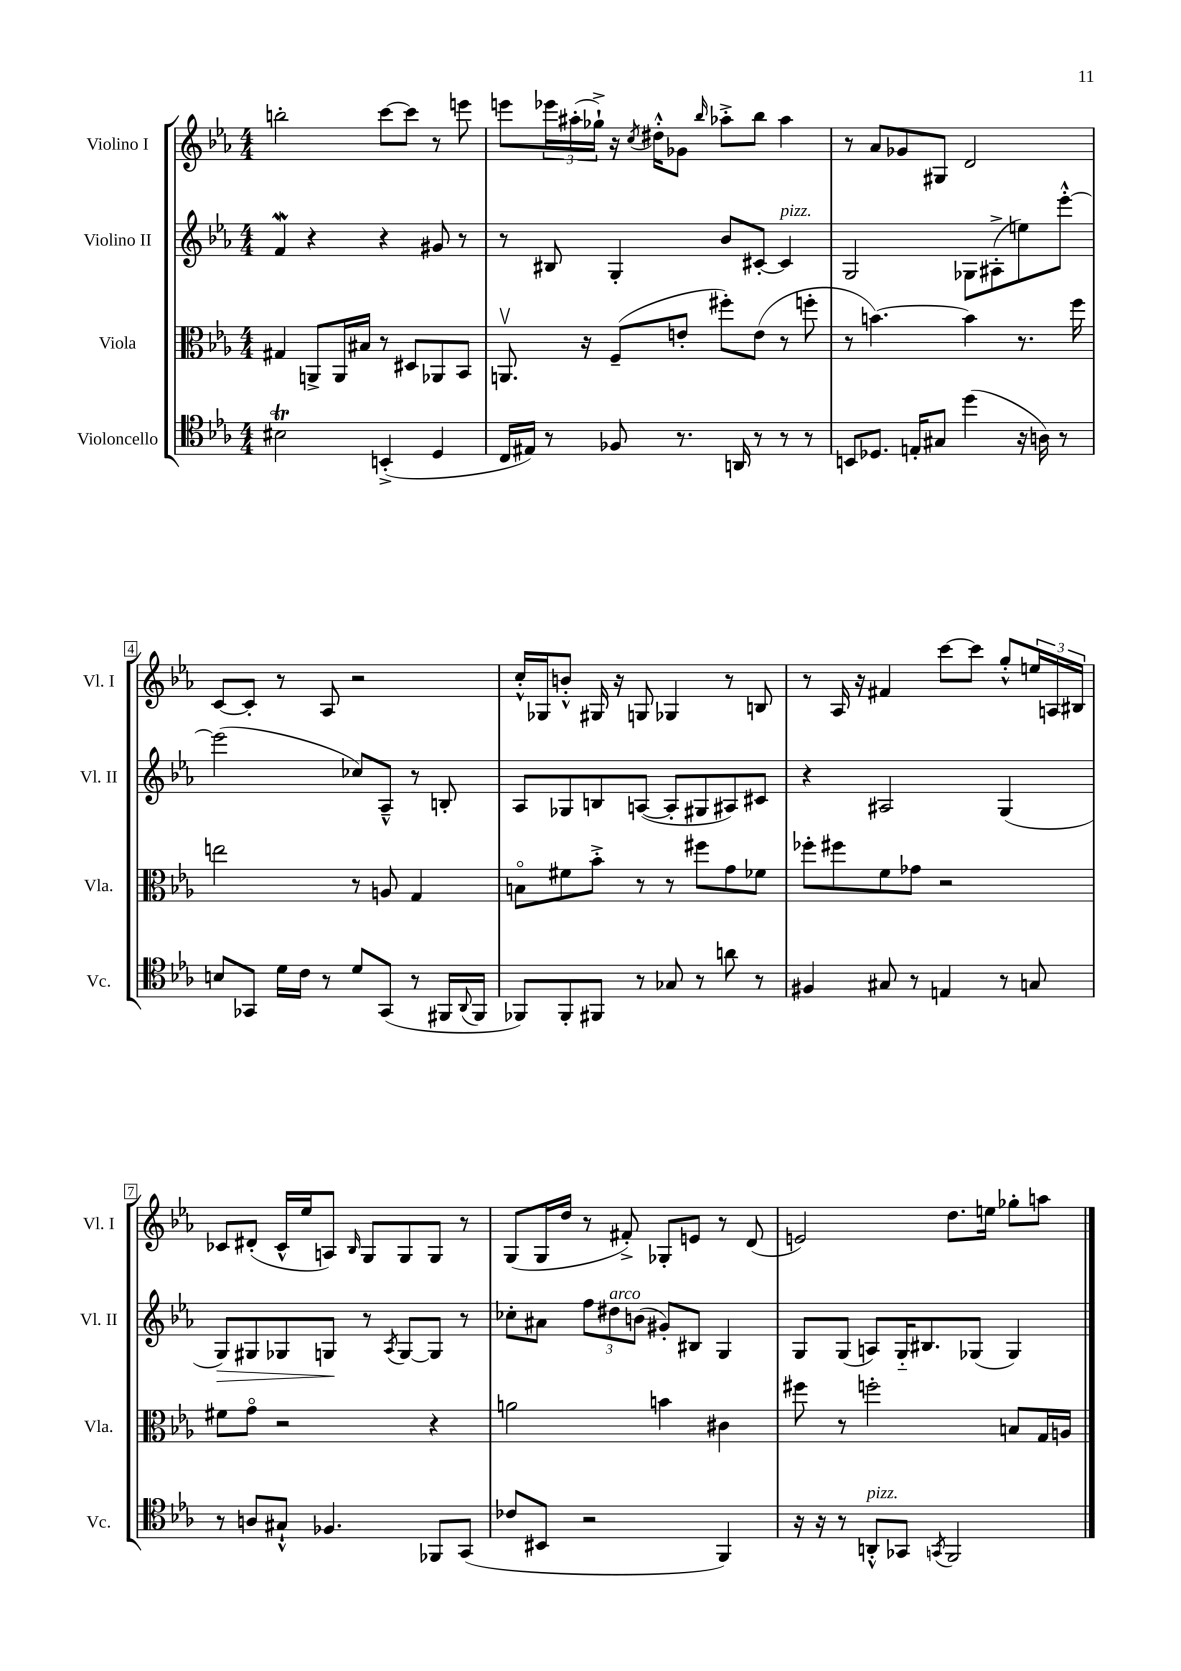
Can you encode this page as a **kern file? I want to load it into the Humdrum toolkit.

**kern	**kern	**kern	**kern
*staff4	*staff3	*staff2	*staff1
*clefC4	*clefC3	*clefG2	*clefG2
*k[b-e-a-]	*k[b-e-a-]	*k[b-e-a-]	*k[b-e-a-]
*M4/4	*M4/4	*M4/4	*M4/4
2B#	4G#	4f	2bb'
.	8AA^	4r	.
.	16AA	.	.
.	16B#	.	.
(4BB'^	8r	4r	[8ccc
.	8D#	.	8ccc]
4D	8AA-	8g#	8r
.	8BB-	8r	8eee
=	=	=	=
16C	8.AAv	8r	8eee
16E#)	.	.	.
8r	.	8B#	24eee-
.	.	.	(24aa#'
.	16r	.	.
.	.	.	24gg-`^)
8F-	(8F~	4G'	16r
.	.	.	8qcc
.	.	.	16dd#'^^
8.r	8e'	.	8g-
.	.	.	16qqbb-
.	8ff#')	8b-	8aa-'^
16AA	.	.	.
8r	(8e	[8c#'	8bb-
8r	8r	4c#]	4aa-
8r	8ff'	.	.
=	=	=	=
8BB	8r	2G	8r
8.D-	[4.b)	.	8a-
.	.	.	8g-
16E'	.	.	.
8G#	.	.	8G#
(4dd	4b]	8G-	2d
.	.	(8A#'^	.
16r	8.r	8ee)	.
16A)	.	.	.
8r	.	[8eee-'^^	.
.	16ff	.	.
=	=	=	=
8B	2ee	(2eee-]	[8c
8GG-	.	.	8c']
16d	.	.	8r
16c	.	.	.
8r	.	.	8A-
8d	8r	8cc-)	2r
(8GG-	8A	8A-~^^	.
8r	4G	8r	.
16FF#	.	8B'	.
8qqAA-	.	.	.
16FF#	.	.	.
=	=	=	=
8FF-)	8Bo	8A-	16cc'^^
.	.	.	16G-
8FF-'	8f#	8G-	8b'^^
8FF#	8b-'^	8B	16G#
.	.	.	16r
8r	8r	([8A	8G
8G-	8r	8A']	4G-
8r	8ff#	8G#	.
8a	8g	8A#)	8r
8r	8f-	8c#	8B
=	=	=	=
4F#	8ff-'	4r	8r
.	8ff#	.	16A-
.	.	.	16r
8G#	8f	2A#	4f#
8r	8g-	.	.
4E	2r	.	[8ccc
.	.	.	8ccc]
8r	.	(4G	8gg'^^
8G	.	.	24ee
.	.	.	24A
.	.	.	24B#
=	=	=	=
8r	8f#	8G)	8c-
8A	8go	8G#	(8d#'
8G#`^^	2r	8G-	16c-^^
.	.	.	16ee-
4.F-	.	8G	8A)
.	.	.	16qqB-
.	.	8r	8G
.	.	8qA-	.
.	.	[8G	8G
8FF-	4r	8G]	8G
(8GG	.	8r	8r
=	=	=	=
8c-	2a	8cc-'	(8G
8BB#	.	8a#	16G
.	.	.	16dd
2r	.	12ff	8r
.	.	12dd#	.
.	.	.	8f#'^)
.	.	(12b	.
.	4b	8g#')	8G-'
.	.	8B#	8e
4FF)	4c#	4G	8r
.	.	.	(8d
=	=	=	=
16r	8ff#	8G	2e)
16r	.	.	.
8r	8r	(8G	.
8AA'^^	2ff'	8A)	.
8GG-	.	16G'~	.
.	.	8.B#	.
8qGG	.	.	.
2FF	.	.	8.dd
.	.	(8G-	.
.	.	.	16ee
.	8B	4G-)	8gg-'
.	16G	.	8aa
.	16A	.	.
==	==	==	==
*-	*-	*-	*-
